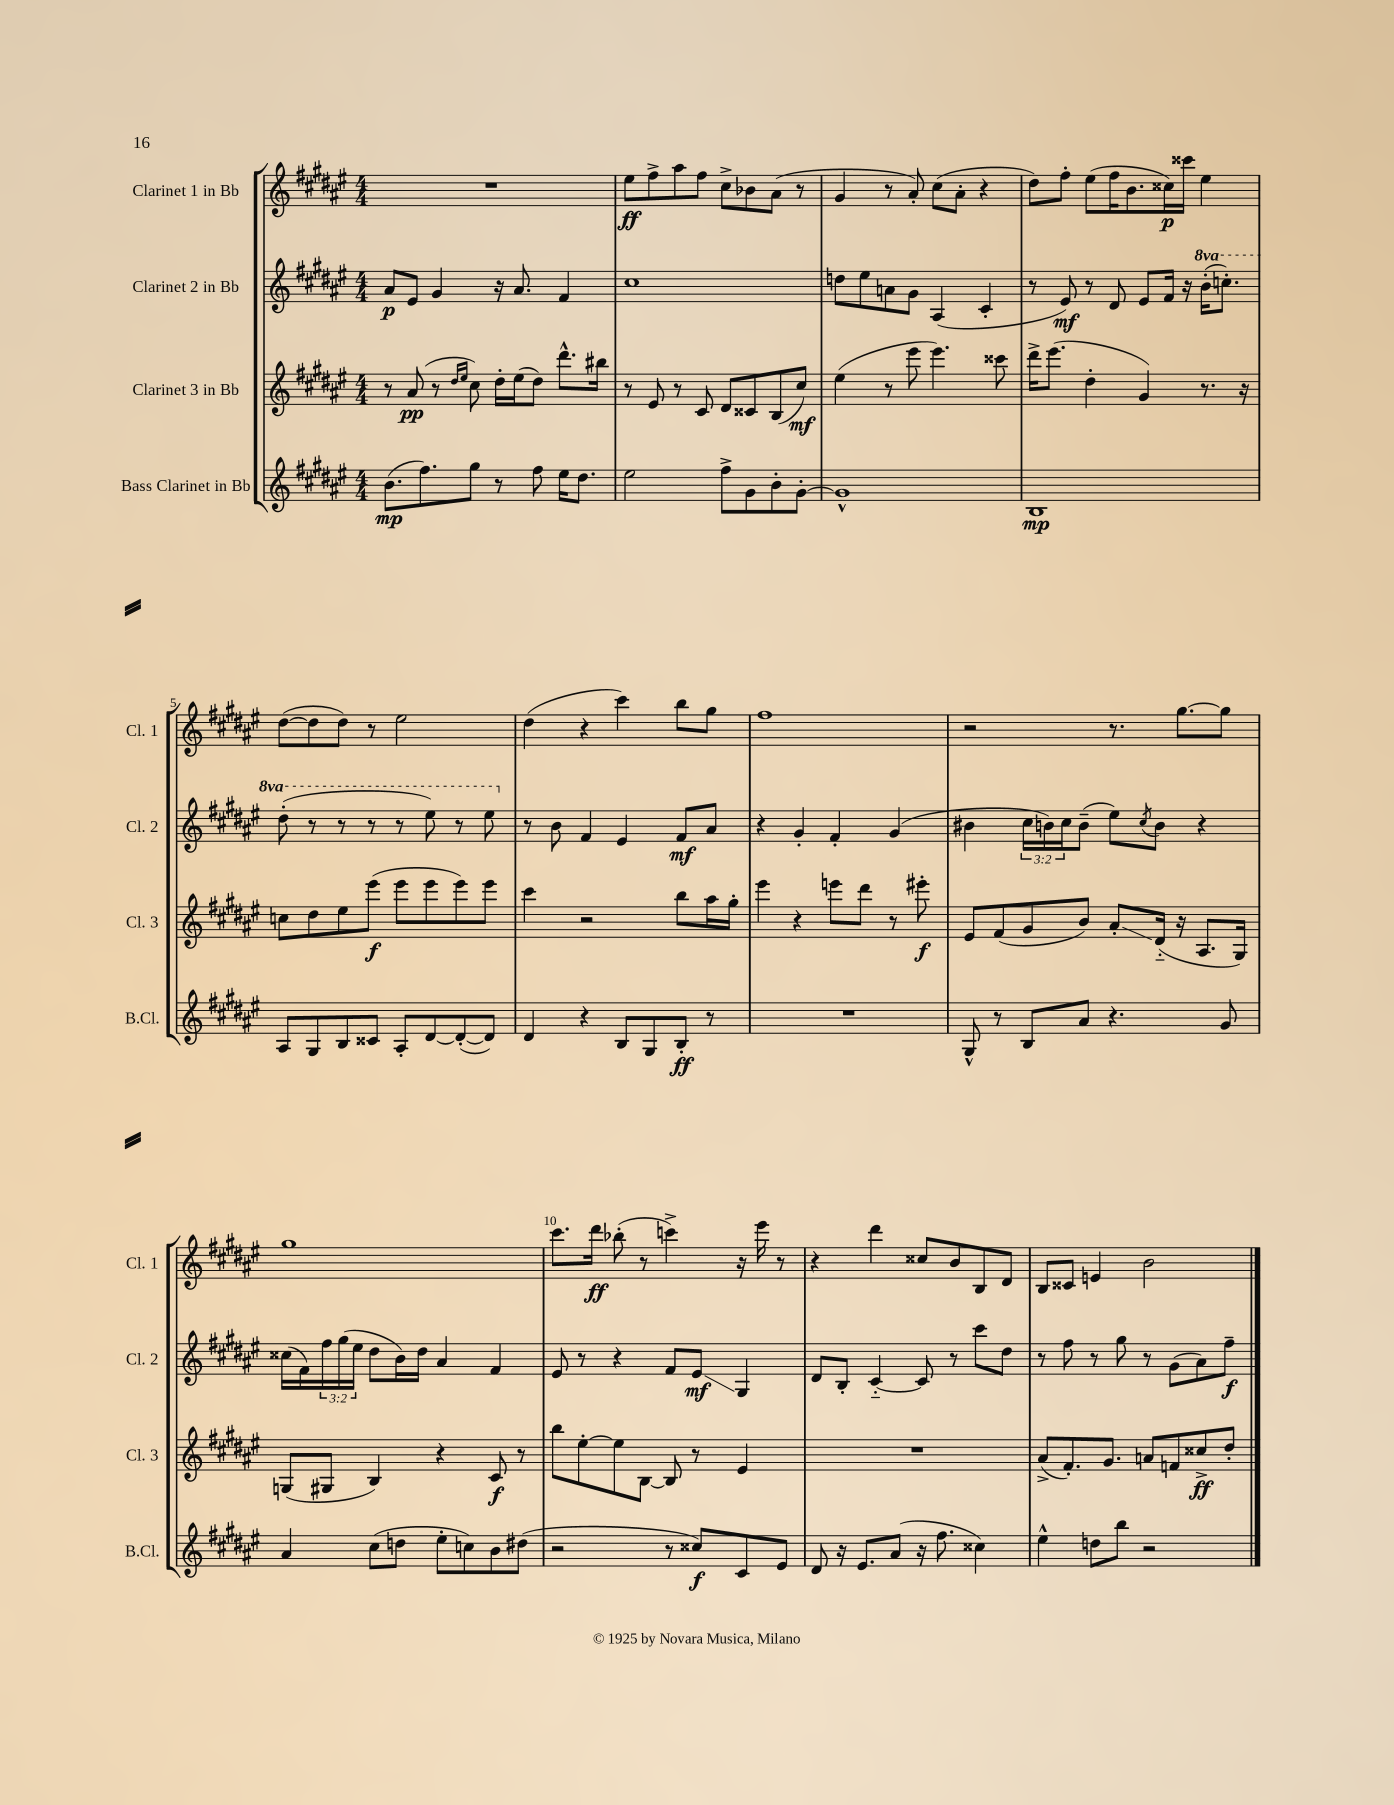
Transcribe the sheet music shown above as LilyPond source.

<<
\new StaffGroup <<
\new Staff = "s0" \with { instrumentName = "Clarinet 1 in Bb" shortInstrumentName = "Cl. 1" } {
    \clef treble \key fis \major \numericTimeSignature \time 4/4
    R1 |
    eis''8\ff fis''8-> ais''8 fis''8 cis''8-> bes'8 ais'8( r8 |
    gis'4 r8 ais'8-.) cis''8( ais'8-. r4 |
    dis''8) fis''8-. eis''8( fis''16 b'8. cisis''16\p) cisis'''16 eis''4 |
    dis''8~( dis''8 dis''8) r8 eis''2 |
    dis''4( r4 cis'''4) b''8 gis''8 |
    fis''1 |
    r2 r8. gis''8.~ gis''8 |
    gis''1 |
    cis'''8. dis'''16\ff bes''8-.( r8 c'''4->) r16 eis'''16 r8 |
    r4 dis'''4 cisis''8 b'8 b8 dis'8 |
    b8 cisis'8 e'4 b'2 \bar "|." |
}
\new Staff = "s1" \with { instrumentName = "Clarinet 2 in Bb" shortInstrumentName = "Cl. 2" } {
    \clef treble \key fis \major \numericTimeSignature \time 4/4 \override Staff.TupletNumber.text = #tuplet-number::calc-fraction-text \set Staff.ottavationMarkups = #ottavation-simple-ordinals
    ais'8\p eis'8 gis'4 r16 ais'8. fis'4 |
    cis''1 |
    d''8 eis''8 a'8 gis'8 ais4( cis'4-. |
    r8 eis'8\mf) r8 dis'8 eis'8 fis'16 r16 \ottava #1 b''16-.( c'''8.-.) |
    dis'''8-.( r8 r8 r8 r8 eis'''8) r8 eis'''8 \ottava #0 |
    r8 b'8 fis'4 eis'4 fis'8\mf ais'8 |
    r4 gis'4-. fis'4-. gis'4( |
    bis'4 \tuplet 3/2 { cis''16 b'16) cis''16 } b'8--( eis''8) \acciaccatura { cis''8 } b'8 r4 |
    cisis''16( fis'16) \tuplet 3/2 { fis''16 gis''16( eis''16 } dis''8 b'16) dis''16 ais'4 fis'4 |
    eis'8 r8 r4 fis'8 eis'8\glissando\mf gis4 |
    dis'8 b8-. cis'4~-_ cis'8 r8 cis'''8 dis''8 |
    r8 fis''8 r8 gis''8 r8 gis'8( ais'8) fis''8--\f \bar "|." |
}
\new Staff = "s2" \with { instrumentName = "Clarinet 3 in Bb" shortInstrumentName = "Cl. 3" } {
    \clef treble \key fis \major \numericTimeSignature \time 4/4
    r8 ais'8\pp( r8 \grace { dis''16 eis''16 } cis''8) dis''16-. eis''16( dis''8) dis'''8.-^ bis''16 |
    r8 eis'8 r8 cis'8 dis'8 cisis'8 b8( cis''8\mf) |
    eis''4( r8 eis'''8 eis'''4.) cisis'''8 |
    dis'''16-> eis'''8.( dis''4-. gis'4) r8. r16 |
    c''8 dis''8 eis''8 eis'''8\f( eis'''8 eis'''8 eis'''8) eis'''8 |
    cis'''4 r2 b''8 ais''16 gis''16-. |
    eis'''4 r4 e'''8 dis'''8 r8 eis'''8-.\f |
    eis'8 fis'8( gis'8 b'8) ais'8-.\glissando dis'16-_( r16 ais8. gis16) |
    g8( gis8 b4) r4 cis'8\f r8 |
    b''8 eis''8~-. eis''8 b8~ b8 r8 eis'4 |
    R1 |
    ais'8->( fis'8.-.) gis'8. a'8 f'8 cisis''8->\ff dis''8-. \bar "|." |
}
\new Staff = "s3" \with { instrumentName = "Bass Clarinet in Bb" shortInstrumentName = "B.Cl." } {
    \clef treble \key fis \major \numericTimeSignature \time 4/4
    b'8.\mp( fis''8.) gis''8 r8 fis''8 eis''16 dis''8. |
    eis''2 fis''8-> gis'8 b'8-. gis'8~-. |
    gis'1-^ |
    b1\mp |
    ais8 gis8 b8 cisis'8 ais8-. dis'8~ dis'8~-.( dis'8) |
    dis'4 r4 b8 gis8 b8-.\ff r8 |
    R1 |
    gis8-^ r8 b8 ais'8 r4. gis'8 |
    ais'4 cis''8( d''8 eis''8-. c''8) b'8 dis''8( |
    r2 r8 cisis''8\f) cis'8 eis'8 |
    dis'8 r16 eis'8. ais'8( r16 fis''8. cisis''4) |
    eis''4-^ d''8 b''8 r2 \bar "|." |
}
>>
>>
\layout { \context { \Score \override BarNumber.break-visibility = ##(#f #t #t) barNumberVisibility = #(every-nth-bar-number-visible 5) } }
